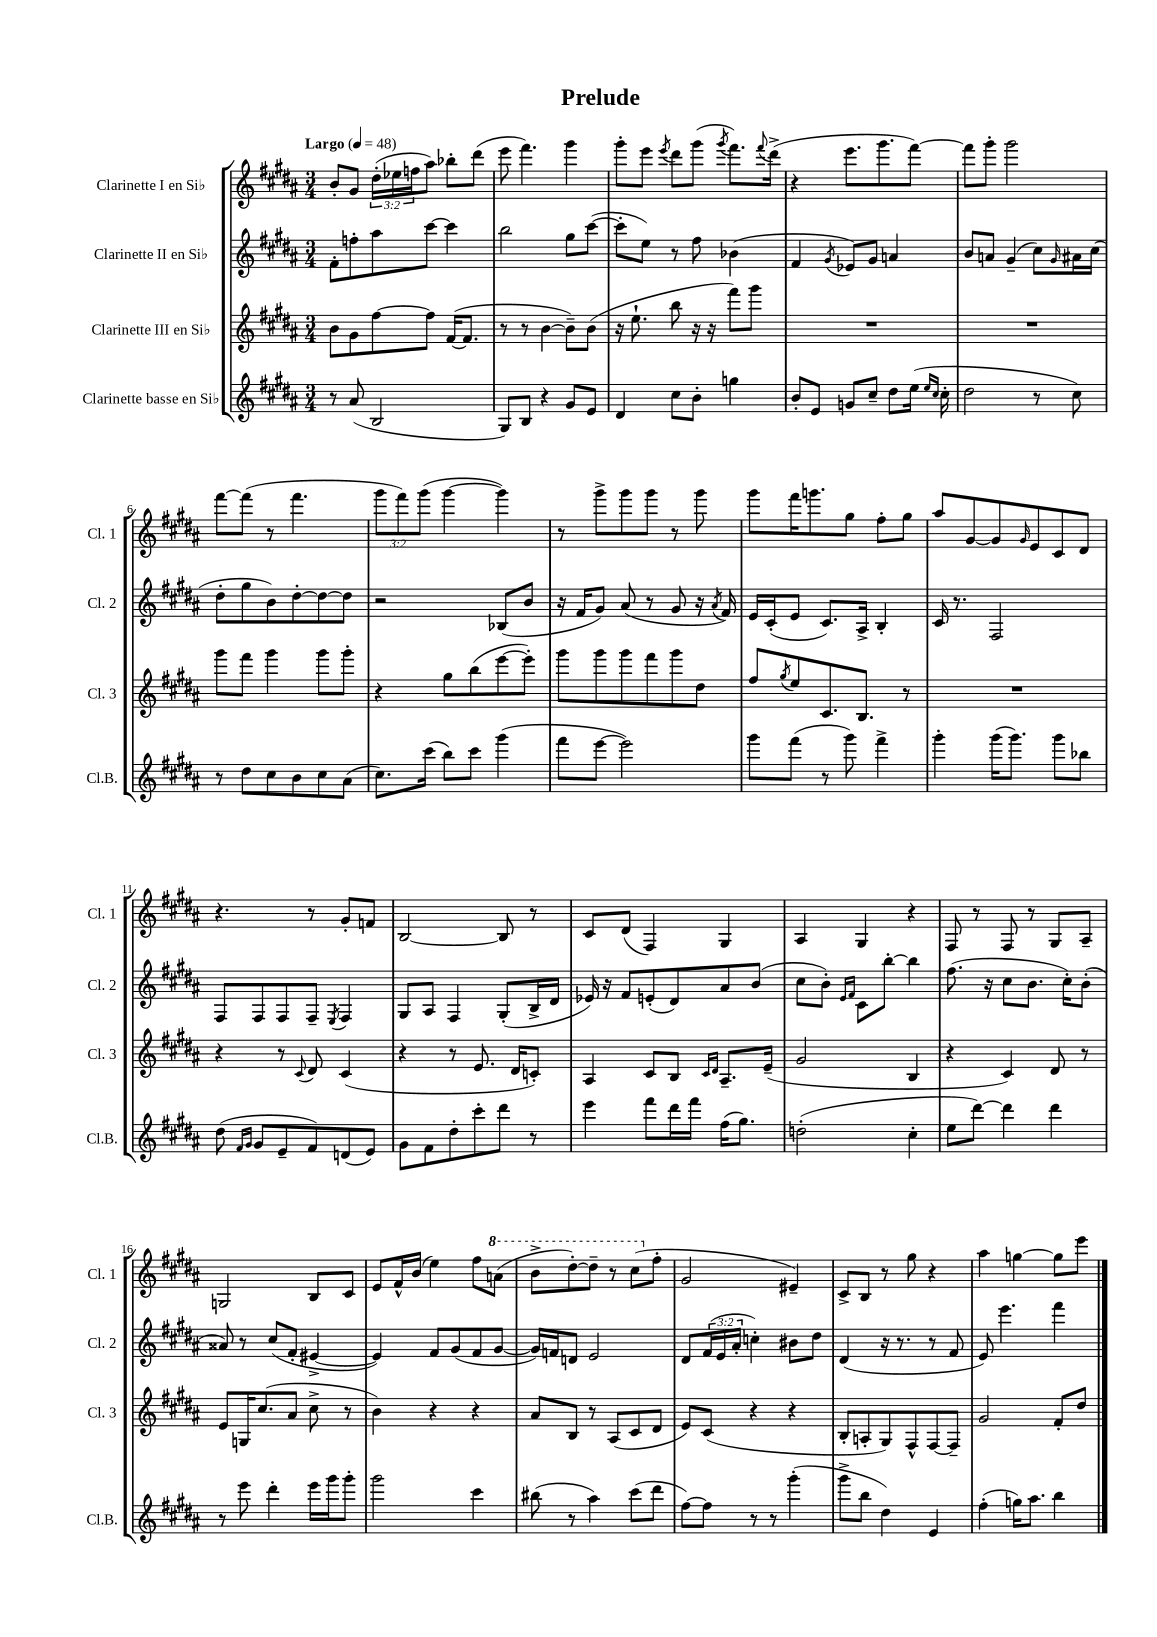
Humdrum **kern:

**kern	**kern	**kern	**kern
*staff4	*staff3	*staff2	*staff1
*clefG2	*clefG2	*clefG2	*clefG2
*k[f#c#g#d#a#]	*k[f#c#g#d#a#]	*k[f#c#g#d#a#]	*k[f#c#g#d#a#]
*M3/4	*M3/4	*M3/4	*M3/4
*MM48	*MM48	*MM48	*MM48
8r	8b\L	8f#'\L	8b'/L
(8a#/	8g#\	8ff'\	8g#/J
2B/	[8ff#\	8aa#\	(24dd#'\LL
.	.	.	24ee-\
.	.	.	24ff\J
.	8ff#\]J	[8ccc#\J	8aa#\J)
.	([16f#/LK	4ccc#\]	8bb-'\L
.	8.f#/]J	.	.
.	.	.	(8ddd#\J
=	=	=	=
8G#/L)	8r	2bb\	8eee\
8B/J	8r	.	4.fff#\)
4r	[4b\	.	.
8g#/L	8b~\]L)	8gg#\L	4ggg#\
8e/J	(8b\J	([8ccc#\J	.
=	=	=	=
4d#/	16r	8ccc#'\]L	8ggg#'\L
.	8.ee`\	.	.
.	.	8ee\J)	8eee\J
.	.	.	8qeee/
8cc#\L	8bb\	8r	8ddd#\L
8b'\J	16r	8ff#\	(8ggg#\J
.	16r	.	.
.	.	.	8qggg#/
4gg\	8fff#\L)	(4b-\	8.fff#\L)
.	8ggg#\J	.	.
.	.	.	8qqfff#/
.	.	.	(16ddd#^\Jk
=	=	=	=
8b'/L	2.r	4f#/	4r
8e/J	.	.	.
.	.	8qg#/	.
8g/L	.	8e-/L)	8.eee\L
8cc#~/J	.	8g#/J	.
.	.	.	8.ggg#\
8dd#\L	.	4a/	.
(16ee\Jk	.	.	[8fff#\J)
16qqee/LL	.	.	.
16qqcc#/JJ	.	.	.
16cc#'\	.	.	.
=	=	=	=
2dd#\	2.r	8b/L	8fff#\]L
.	.	8a/J	8ggg#'\J
.	.	(4g#~/	2ggg#\
8r	.	8cc#\L)	.
.	.	16qqg#/	.
8cc#\)	.	16a#\L	.
.	.	(16cc#\JJ	.
=	=	=	=
8r	8ggg#\L	8dd#'\L	[8fff#\L
8dd#\L	8fff#\J	8gg#\	(8fff#\]J
8cc#\	4ggg#\	8b\)	8r
8b\	.	[8dd#'\	4.fff#\
8cc#\	8ggg#\L	8dd#\_	.
(8a#\J	8ggg#'\J	8dd#\]J	.
=	=	=	=
8.cc#\L)	4r	2r	12ggg#\L
.	.	.	12fff#\)
.	.	.	(12ggg#\J
(16ccc#\Jk	.	.	.
8bb\L)	8gg#\L	.	[4ggg#\
8ccc#\J	(8bb\	.	.
(4ggg#\	[8eee\	(8B-/L	4ggg#\])
.	8eee'\]J)	8b/J	.
=	=	=	=
8fff#\L	8ggg#\L	16r	8r
.	.	16f#/LK	.
[8eee\J	8ggg#\	8g#/J)	8ggg#^\L
2eee\])	8ggg#\	(8a#/	8ggg#\
.	8fff#\	8r	8ggg#\J
.	8ggg#\	8g#/	8r
.	8dd#\J	16r	8ggg#\
.	.	8qa#/	.
.	.	16f#/)	.
=	=	=	=
8ggg#\L	8ff#/L	16e/LL	8ggg#\L
.	.	(16c#'/J	.
.	8qgg#/	.	.
(8fff#\J	8ee/	8e/J	16fff#\K
.	.	.	8.ggg\
8r	8.c#/	8.c#/L)	.
8ggg#\)	.	.	8gg#\J
.	8.B/J	16A#^/Jk	.
4fff#^\	.	4B'/	8ff#'\L
.	8r	.	8gg#\J
=	=	=	=
4ggg#'\	2.r	16c#/	8aa#/L
.	.	8.r	.
.	.	.	[8g#/
(16ggg#\LK	.	2F#/	8g#/]
8.ggg#\J)	.	.	.
.	.	.	16qqg#/
.	.	.	8e/
8ggg#\L	.	.	8c#/
8bb-\J	.	.	8d#/J
=	=	=	=
(8dd#\	4r	8F#/L	4.r
16qqf#/LL	.	.	.
16qqg#/JJ	.	.	.
8g#/L	.	8F#/	.
8e~/	8r	8F#/	.
.	8qqc#/	.	.
8f#/)	8d#/	8F#~/J	8r
.	.	8qE/	.
(8d/	(4c#/	4F#/	8g#'/L
8e/J)	.	.	8f/J
=	=	=	=
8g#\L	4r	8G#/L	[2B/
8f#\	.	8A#/J	.
8dd#'\	8r	4F#/	.
8ccc#'\	8.e/	.	.
8ddd#\J	.	(8G#'/L	8B/]
.	16d#/LK	.	.
8r	8c'/J)	16B^/L	8r
.	.	16d#/JJ	.
=	=	=	=
4eee\	4A#/	16e-/)	8c#/L
.	.	16r	.
.	.	8f#/L	(8d#/J
8fff#\L	8c#/L	(8e'/	4F#/)
16ddd#\L	8B/J	8d#/)	.
16fff#\JJ	.	.	.
.	16qqc#/LL	.	.
.	16qqd#/JJ	.	.
(16ff#\LK	8.A#~/L	8a#/	4G#/
8.gg#\J)	.	.	.
.	.	(8b/J	.
.	(16e~/Jk	.	.
=	=	=	=
(2dd'\	2g#/	8cc#\L	4A#/
.	.	8b'\J)	.
.	.	16qqe/LL	.
.	.	16qqf#/JJ	.
.	.	8c#\L	4G#/
.	.	[8bb'\J	.
4cc#'\	4B/	4bb\]	4r
=	=	=	=
8ee\L	4r	(8.ff#\	8F#/
[8ddd#\J)	.	.	8r
.	.	16r	.
4ddd#\]	4c#/)	8cc#\L	8F#/
.	.	8.b\J	8r
4ddd#\	8d#/	.	8G#/L
.	.	16cc#'\LK)	.
.	8r	(8b'\J	8A#~/J
=	=	=	=
8r	8e/L	8a##/)	2G/
8eee\	16G/K	8r	.
.	(8.cc#/	.	.
4ddd#'\	.	(8cc#/L	.
.	8a#/J	8f#'/J	.
16eee\LL	8cc#^\	[4e#^/	8B/L
16ggg#\J	.	.	.
8ggg#'\J	8r	.	8c#/J
=	=	=	=
2ggg#\	4b\)	4e#/])	8e/L
.	.	.	16f#^^/L
.	.	.	(16b/JJ
.	4r	8f#/L	4ee\)
.	.	(8g#/	.
4ccc#\	4r	8f#/	8ff#\L
.	.	[8g#/J	(8aa\J
=	=	=	=
(8bb#\	8a#/L	16g#/]LL)	8bb^\L
.	.	16f/J	.
8r	8B/J	8d/J	[8ddd#'\)
4aa#\)	8r	2e/	8ddd#~\]J
.	(8A#/L	.	8r
(8ccc#\L	8c#/	.	(8ccc#\L
8ddd#\J	8d#/J	.	8ff#'\J
=	=	=	=
[8ff#\L)	8e/L)	8d#/L	2g#/
8ff#\]J	(8c#/J	(24f#/L	.
.	.	24e/	.
.	.	24a#'/JJ	.
8r	4r	4cc'\)	.
8r	.	.	.
(4ggg#'\	4r	8b#\L	4e#~/)
.	.	8dd#\J	.
=	=	=	=
8ggg#^\L	8B'/L	(4d#/	8c#^/L
8bb\J	8A'/	.	8B/J
4dd#\)	8G#/)	16r	8r
.	.	8.r	.
.	8F#^^/	.	8gg#\
4e/	[8F#/	8r	4r
.	8F#~/]J	8f#/	.
=	=	=	=
(4ff#'\	2g#/	8e/)	4aa#\
.	.	4.eee\	.
16gg\LK)	.	.	[4gg\
8.aa#\J	.	.	.
4bb\	8f#'/L	4fff#\	8gg\]L
.	8dd#/J	.	8eee\J
==	==	==	==
*-	*-	*-	*-
